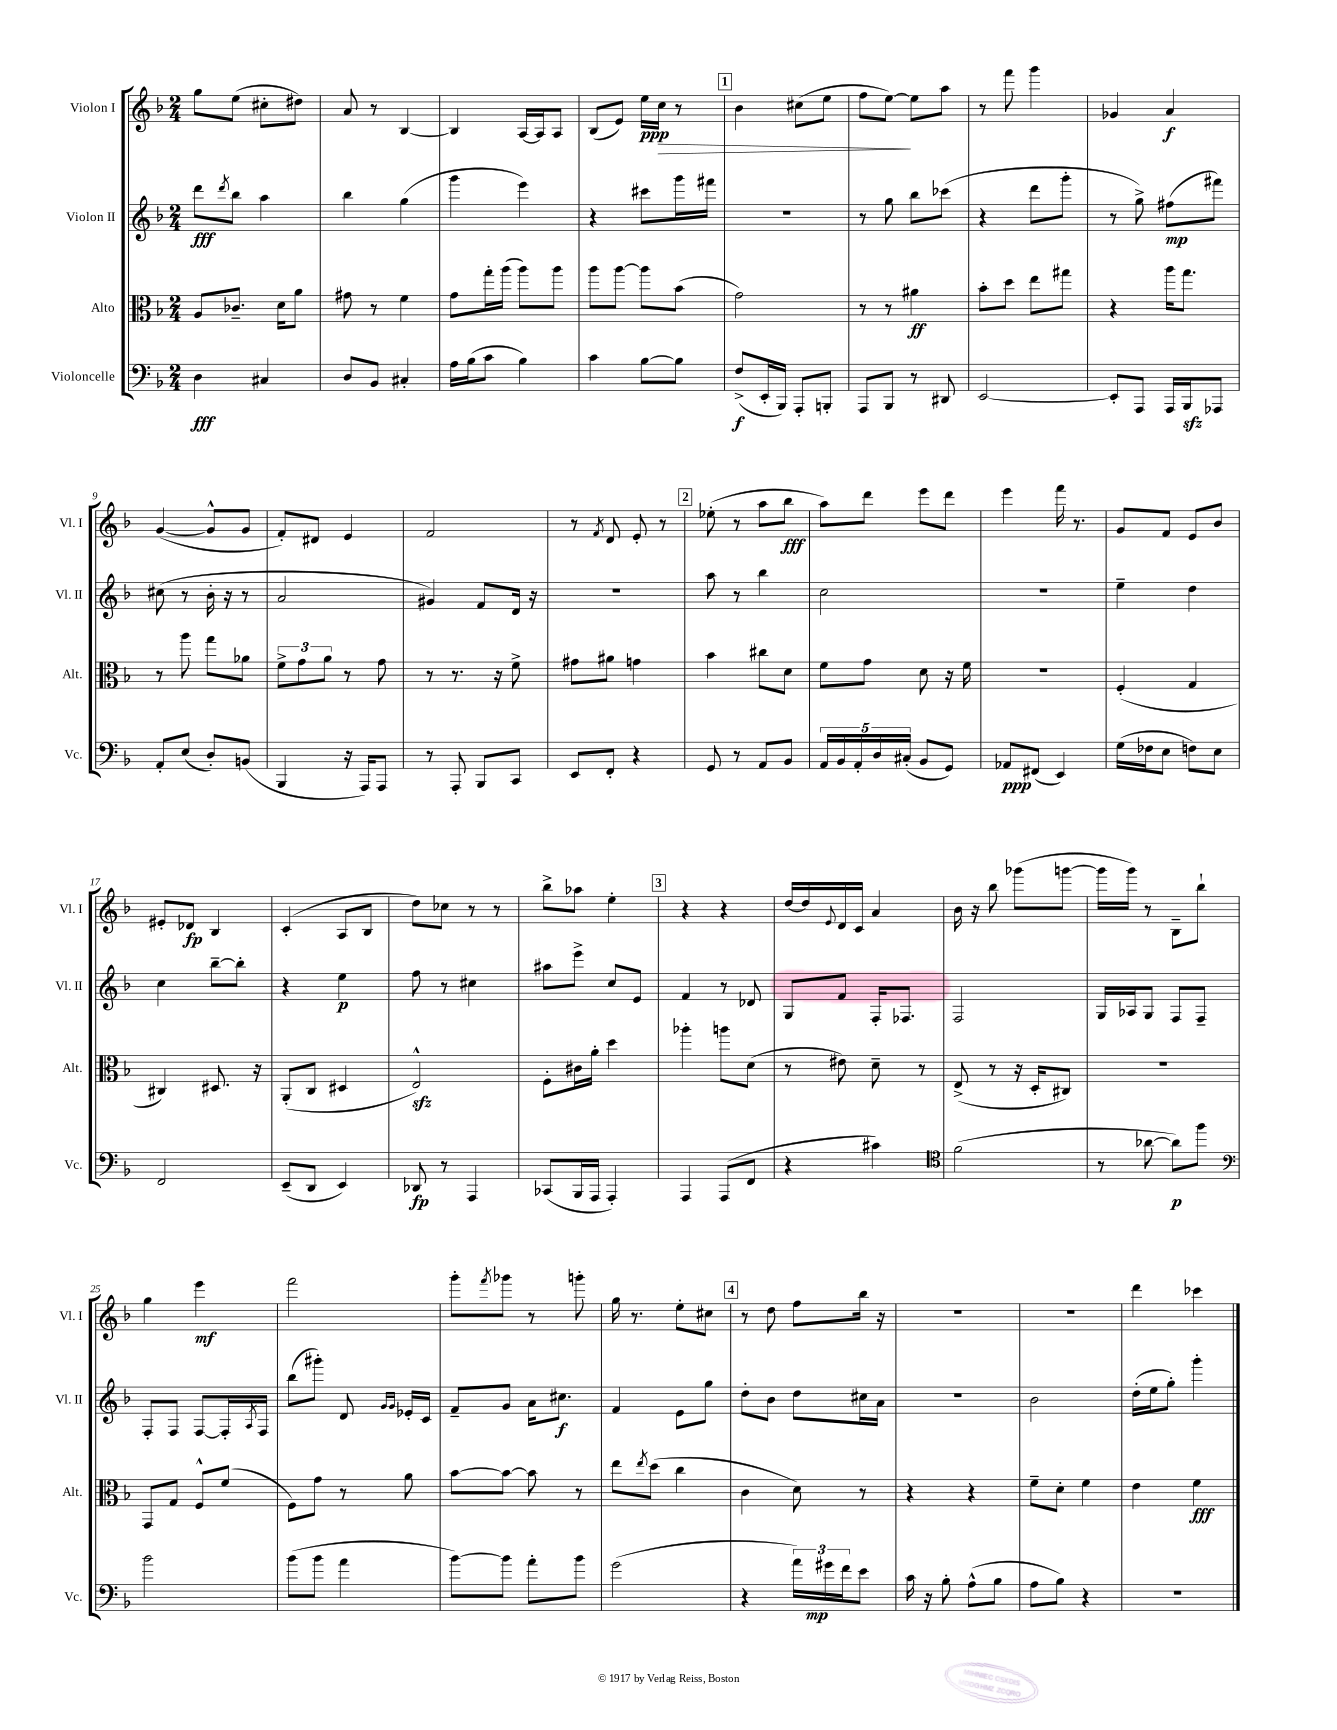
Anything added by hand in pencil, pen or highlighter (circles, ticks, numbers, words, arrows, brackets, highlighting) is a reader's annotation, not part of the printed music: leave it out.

**kern	**kern	**kern	**kern
*staff4	*staff3	*staff2	*staff1
*clefF4	*clefC3	*clefG2	*clefG2
*k[b-]	*k[b-]	*k[b-]	*k[b-]
*M2/4	*M2/4	*M2/4	*M2/4
4D	8A	8ddd	8gg
.	.	8qddd	.
.	8.c-~	8bb-	(8ee
4C#	.	4aa	8cc#'
.	16d	.	.
.	8a	.	8dd#)
=	=	=	=
8D	8g#	4bb-	8a
8BB-	8r	.	8r
4C#'	4f	(4gg	[4B-
=	=	=	=
16A	8g	4ggg	4B-]
(16B-	.	.	.
8c	16gg'	.	.
.	(16aa	.	.
4B-)	8aa)	4eee)	[16A
.	.	.	16A]
.	8aa	.	8A
=	=	=	=
4c	8aa	4r	(8B-
.	[8aa	.	8e)
[8B-	8aa]	8ccc#	16ee
.	.	.	16cc
8B-]	(8b-	16ggg	8r
.	.	16fff#	.
=	=	=	=
(8F^	2g)	2r	4b-
16EE'	.	.	.
16BBB-)	.	.	.
8AAA'	.	.	(8cc#
8BBB'	.	.	8ee
=	=	=	=
8AAA	8r	8r	8ff
8BBB-	8r	8gg	[8ee)
8r	4a#	8bb-	8ee]
8DD#	.	(8ccc-	8aa
=	=	=	=
[2EE	8b-'	4r	8r
.	8dd	.	8fff
.	8ee	8ddd	4ggg
.	8gg#	8ggg'	.
=	=	=	=
8EE']	4r	8r	4g-
8AAA	.	8gg^)	.
16AAA	16aa	(8ff#	4a
16BBB-	8.gg	.	.
8AAA-	.	8fff#)	.
=	=	=	=
8AA'	8r	(8cc#	([4g
(8E	8aa	8r	.
8D')	8gg	16b-'	8g^^]
.	.	16r	.
(8BB	8a-	8r	8g
=	=	=	=
4BBB-	12f^	2a	8f')
.	12g	.	.
.	.	.	8d#
.	12a	.	.
16r	8r	.	4e
16AAA)	.	.	.
8AAA	8g	.	.
=	=	=	=
8r	8r	4g#)	2f
8AAA'	8.r	.	.
8BBB-	.	8f	.
.	16r	.	.
8CC	8f^	16d	.
.	.	16r	.
=	=	=	=
8EE	8g#	2r	8r
.	.	.	8qf
8FF'	8a#	.	8d
4r	4g	.	8e'
.	.	.	8r
=	=	=	=
8GG	4b-	8aa	(8ee-'
8r	.	8r	8r
8AA	8cc#	4bb-	8aa
8BB-	8d	.	8bb-
=	=	=	=
20AA	8f	2cc	8aa)
20BB-	.	.	.
20AA'	.	.	.
.	8g	.	8ddd
20D	.	.	.
(20C#'	.	.	.
8BB-	8d	.	8eee
8GG)	16r	.	8ddd
.	16f	.	.
=	=	=	=
8AA-	2r	2r	4eee
(8FF#	.	.	.
4EE)	.	.	16fff
.	.	.	8.r
=	=	=	=
(16G	(4F'	4ee~	8g
16F-	.	.	.
8E	.	.	8f
8F)	4G	4dd	8e
8E	.	.	8b-
=	=	=	=
2FF	4C#)	4cc	8e#'
.	.	.	8d-
.	8.D#	[8bb-~	4B-
.	.	8bb-']	.
.	16r	.	.
=	=	=	=
(8EE~	(8AA'	4r	(4c'
8DD	8C	.	.
4EE)	4D#	4ee	8A
.	.	.	8B-
=	=	=	=
8DD-	2E^^)	8ff	8dd)
8r	.	8r	8cc-
4AAA	.	4cc#	8r
.	.	.	8r
=	=	=	=
(8CC-	8F'	8aa#	8bb-^
16BBB-	16c#	8eee^	8aa-
16AAA	16a'	.	.
4AAA')	4dd	8cc	4ee'
.	.	8e	.
=	=	=	=
4AAA	4aa-'	4f	4r
(8AAA	8aa	8r	4r
8FF	(8d	8d-	.
=	=	=	=
4r	8r	8G	[16dd
.	.	.	16dd]
.	.	.	8qqe
.	8e#)	8f	16d
.	.	.	16c
4c#)	8d~	16F'	4a
.	.	8.F-	.
.	8r	.	.
=	=	=	=
*clefC4	*	*	*
(2f	(8E^	2F	16b-
.	.	.	16r
.	8r	.	8bb-
.	16r	.	(8ggg-
.	16D'	.	.
.	8C#)	.	[8ggg
=	=	=	=
8r	2r	16G	16ggg]
.	.	16A-	16ggg)
[8a-	.	8G	8r
8a-])	.	8F	8B-~
8ff	.	8F~	8bb-`
=	=	=	=
*clefF4	*	*	*
2b-	8GG	8F'	4gg
.	8G	8F	.
.	8F^^	[8F	4eee
.	(8f	16F']	.
.	.	8qA	.
.	.	16F	.
=	=	=	=
(8b-	8F)	(8bb-	2fff
8b-	8g	8ggg#')	.
4a	8r	8d	.
.	.	16qqg	.
.	.	16qqg	.
.	8a	16e-'	.
.	.	16c	.
=	=	=	=
[8b-)	[8b-	8f~	8ggg'
.	.	.	8qfff
8b-]	8b-_	8g	8ggg-
8a'	8b-]	16a	8r
.	.	8.cc#	.
8b-	8r	.	8ggg'
=	=	=	=
(2g	8ee	4f	16gg
.	.	.	8.r
.	8qee	.	.
.	(8dd	.	.
.	4cc	8e	8ee'
.	.	8gg	8cc#
=	=	=	=
4r	4c	8dd'	8r
.	.	8b-	8dd
24a)	8d)	8dd	8ff
24g#	.	.	.
24f	.	.	.
8e	8r	16cc#	16bb-
.	.	16a	16r
=	=	=	=
16c	4r	2r	2r
16r	.	.	.
8B-'	.	.	.
(8A^^	4r	.	.
8B-	.	.	.
=	=	=	=
8A	8f~	2b-	2r
8B-)	8d'	.	.
4r	4f	.	.
=	=	=	=
2r	4e	(16dd'	4ddd
.	.	16ee	.
.	.	8gg')	.
.	4f	4ggg'	4ccc-
==	==	==	==
*-	*-	*-	*-
